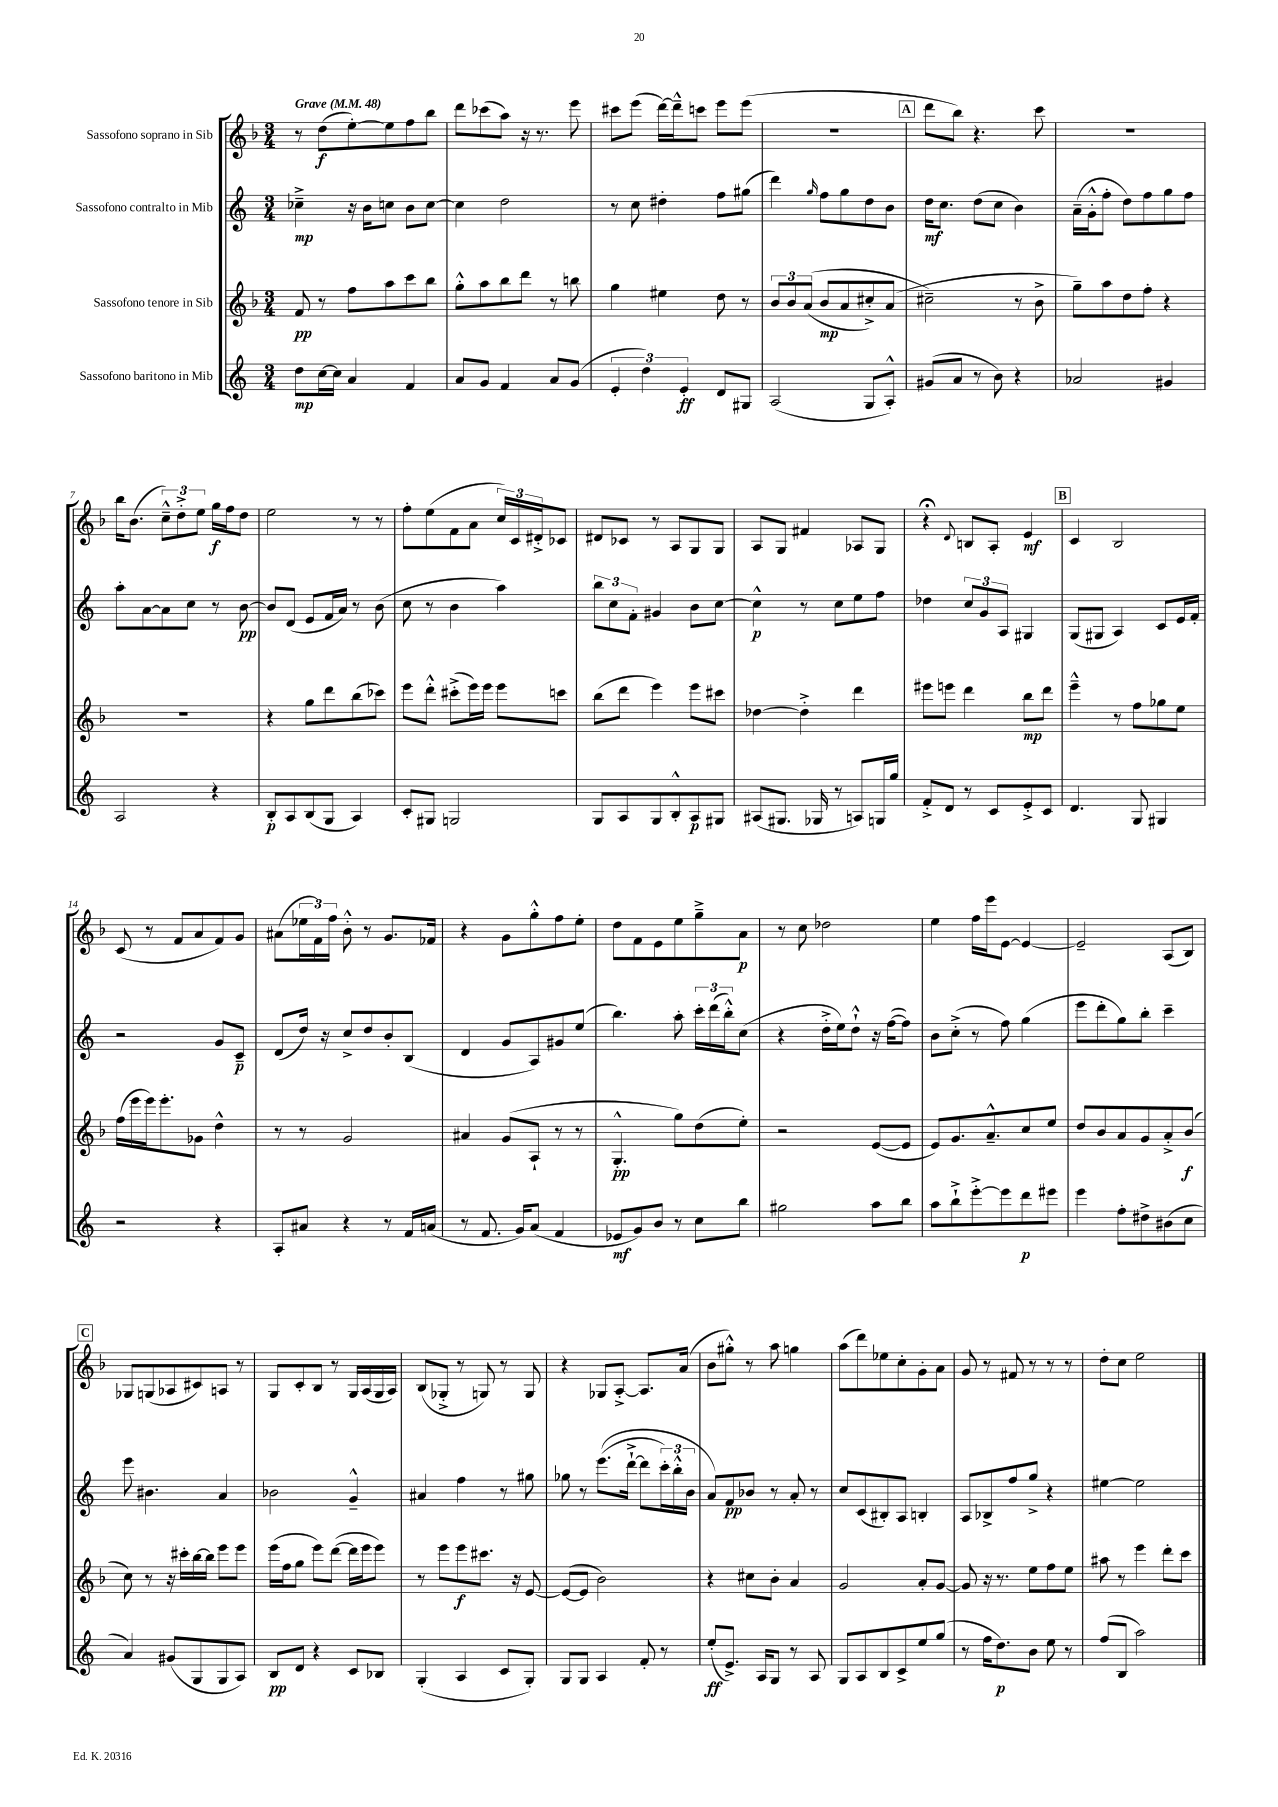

**kern	**kern	**kern	**kern
*staff4	*staff3	*staff2	*staff1
*clefG2	*clefG2	*clefG2	*clefG2
*k[]	*k[b-]	*k[]	*k[b-]
*M3/4	*M3/4	*M3/4	*M3/4
*MM48	*MM48	*MM48	*MM48
8dd	8f	4cc-~^	8r
[16cc	8r	.	(8dd
16cc]	.	.	.
4a	8ff	16r	[8ee')
.	.	16b	.
.	8aa	8cc	8ee]
4f	8ccc	8b	8ff
.	8bb-	[8cc	8bb-
=	=	=	=
8a	8gg'^^	4cc]	8ddd
8g	8aa	.	(8ccc-
4f	8bb-	2dd	8aa)
.	8ddd	.	16r
.	.	.	8.r
8a	8r	.	.
(8g	8bb	.	8eee
=	=	=	=
6e'	4gg	8r	8ccc#
.	.	8cc	(8eee
6dd)	.	.	.
.	4ee#	4dd#'	[16ddd)
.	.	.	16ddd~^^]
6e'	.	.	.
.	.	.	8ccc
8d	8dd	8ff	8eee
8G#	8r	(8gg#	(8eee
=	=	=	=
(2A	12b-	4ddd)	2.r
.	12b-	.	.
.	&((12a	.	.
.	.	16qqgg	.
.	8b-	8ff	.
.	8a	8gg	.
8G	8cc#'^)	8dd	.
8A'^^)	(8a	8b	.
=	=	=	=
(8g#	2cc#~&)	16dd	8ddd
.	.	8.cc	.
8a	.	.	8bb-)
8r	.	(8dd	4.r
8b)	.	8cc	.
4r	8r	4b)	.
.	8b-^	.	8ccc
=	=	=	=
2a-	8gg~)	(16a~	2.r
.	.	16g'^^	.
.	8aa	8ff'	.
.	8dd	8dd)	.
.	8ff'	8ff	.
4g#	4r	8gg	.
.	.	8ff	.
=	=	=	=
2A	2.r	8aa'	16bb-
.	.	.	(8.b-
.	.	[8a	.
.	.	8a]	12cc~^^)
.	.	.	12dd'^
.	.	8cc	.
.	.	.	12ee
4r	.	8r	16gg
.	.	.	16ff
.	.	[8b	8dd
=	=	=	=
8B'	4r	8b]	2ee
8A	.	(8d	.
(8B	8gg	8e	.
8G	8ddd	16f	.
.	.	16a)	.
4A)	(8bb-	8r	8r
.	8ccc-)	(8b	8r
=	=	=	=
8c'	8eee	8cc	8ff'
8G#	8ddd'^^	8r	(8ee
2G	(8ccc#'^	4b	8f
.	16eee)	.	8a
.	16eee	.	.
.	8eee	4aa)	24cc)
.	.	.	24c
.	.	.	24d#'^
.	8ccc	.	8c-
=	=	=	=
8G	(8bb-	12bb	8d#
.	.	12cc	.
8A	8ddd	.	8c-
.	.	12f'	.
8G	4eee)	4g#	8r
8B'^^	.	.	8A
8A	8eee	8b	8G
8G#	8ccc#	[8cc	8G
=	=	=	=
(8A#	[4dd-	4cc^^]	8A
8.G#	.	.	8G
.	4dd-'^]	8r	4f#
16G-	.	.	.
8r	.	8cc	.
8A)	4ddd	8ee	8A-
16G	.	8ff	8G
16gg	.	.	.
=	=	=	=
8f'^	8eee#	4dd-	4r;
8d	8eee	.	.
.	.	.	8qqd
8r	4ddd	12cc	8B
.	.	12g	.
8c	.	.	8A'
.	.	12A	.
8e'^	8bb-	4G#	4e
8c	8ddd	.	.
=	=	=	=
4.d	4eee~^^	(8G	4c
.	.	8G#	.
.	8r	4A)	2B-
8G	8ff	.	.
4G#	8gg-	8c	.
.	8ee	16e	.
.	.	16f'	.
=	=	=	=
2r	(16ff	2r	(8c
.	16eee	.	.
.	16eee)	.	8r
.	8.eee'	.	.
.	.	.	8f
.	8g-	.	8a
4r	4dd^^	8g	8f)
.	.	8c~	8g
=	=	=	=
8A'	8r	(8d	(8a#
8a#	8r	16dd)	24ee-
.	.	.	24f)
.	.	16r	.
.	.	.	24ff
4r	2g	8cc^	8b-'^^
.	.	8dd	8r
8r	.	8b'	8.g
16f	.	(8B	.
(16a	.	.	16f-
=	=	=	=
8r	4a#	4d	4r
8.f	.	.	.
.	(8g	8g	8g
16g)	.	.	.
(8a	8A`	8A)	8gg'^^
4f	8r	8g#	8ff
.	8r	(8ee	8ee'
=	=	=	=
8e-	4.G'^^	4.bb)	8dd
8g)	.	.	8f
8b	.	.	8e
8r	8gg)	8aa'	8ee
8cc	(8dd	24ccc'	8gg~^
.	.	(24ddd	.
.	.	24bb'^^)	.
8bb	8ee')	(8cc	8a
=	=	=	=
2gg#	2r	4r	8r
.	.	.	8cc
.	.	16dd'^	2dd-
.	.	16ee)	.
.	.	8dd`^^	.
8aa	([8e	16r	.
.	.	([16ff	.
8bb	8e]	8ff])	.
=	=	=	=
8aa	8e)	8b	4ee
8bb`^	8.g	(8cc'^	.
[8eee'^	.	8r	16ff
.	8.a~^^	.	16eee
8eee]	.	8ff)	[8e
8ddd	8cc	(4gg	4e_
8eee#	8ee	.	.
=	=	=	=
4eee	8dd	8eee	2e~]
.	8b-	8ddd'	.
8ff'	8a	8gg)	.
8dd#^	8g	8bb'	.
(8b#	8a'^	4ccc~	(8A
8cc	(8b-	.	8B-)
=	=	=	=
4a)	8cc)	8eee	8G-
.	8r	4.b#	(8G
(8g#	16r	.	8A-
.	16ccc#'	.	.
8G	[16bb-	.	8c#)
.	16bb-]	.	.
8G	8eee	4a	8A
8A)	8eee	.	8r
=	=	=	=
8B	(16eee	2b-	8G
.	16ff	.	.
8d	8gg	.	8c'
4r	8eee)	.	8B-
.	([8ddd	.	8r
8c	16ddd]	4g~^^	16G
.	16eee	.	(16A
8B-	8eee)	.	16G
.	.	.	16A)
=	=	=	=
(4G'	8r	4a#	(8B-
.	8eee	.	8G-'^
4A	8eee	4ff	8r
.	8.ccc#	.	8G)
8c	.	8r	8r
.	16r	.	.
8G')	[8e	8gg#	8G
=	=	=	=
8G	(8e_	8gg-	4r
8G	8e]	8r	.
4A	2b-)	&((8.eee	8G-
.	.	.	[8A'^
.	.	[16ddd`^	.
8f'	.	8ddd]	8.A]
8r	.	24ccc')	.
.	.	24bb'^^	.
.	.	.	(16a
.	.	24b	.
=	=	=	=
(8ee'	4r	8a&)	8b-
8.e^)	.	8f	8gg#'^^)
.	8cc#	8b-	8r
16A	.	.	.
8G	8b-'	8r	8aa
8r	4a	8a'	4gg
8A	.	8r	.
=	=	=	=
8G	2g	8cc	(8aa
8A	.	(8c	8ddd)
8B	.	8B#')	8ee-
8c^	.	8A	8cc'
8ee	8a'	4B'	8g'
(8gg	[8g	.	8a
=	=	=	=
8r	8g]	8A	8g
16ff	16r	8B-^	8r
8.dd)	8.r	.	.
.	.	8ff	8f#
8b	8ee	8gg^	8r
8ee	8ff	4r	8r
8r	8ee	.	8r
=	=	=	=
(8ff	8aa#	[4ee#	8dd'
8B	8r	.	8cc
2aa)	4eee	2ee#]	2ee
.	8ddd'	.	.
.	8ccc	.	.
==	==	==	==
*-	*-	*-	*-
